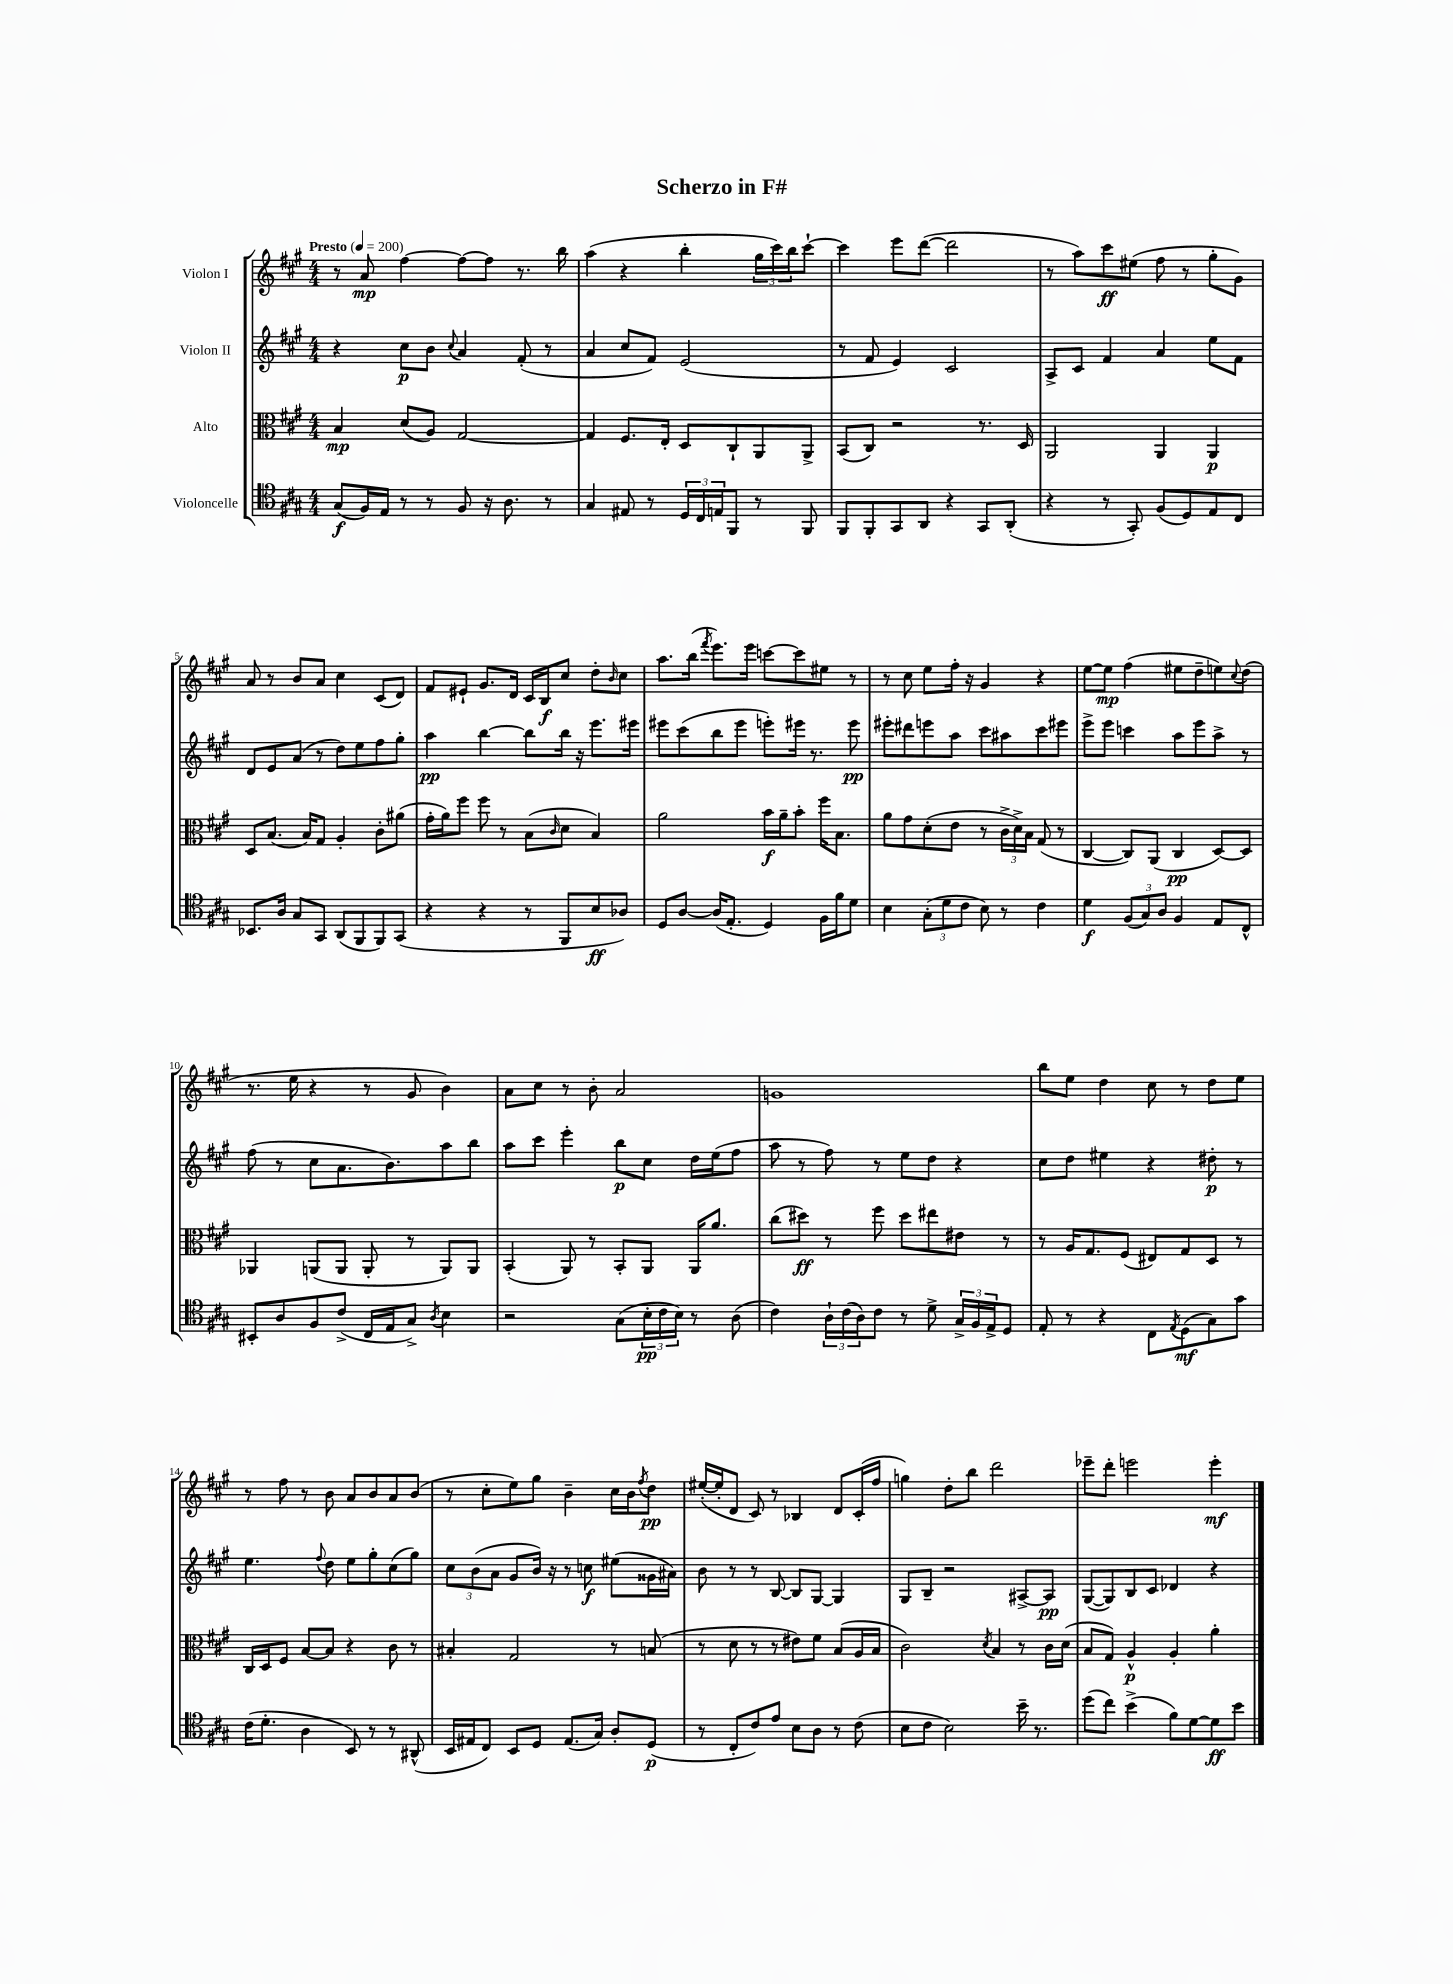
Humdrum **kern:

**kern	**dynam	**kern	**dynam	**kern	**dynam	**kern	**dynam
*part4	*part4	*part3	*part3	*part2	*part2	*part1	*part1
*staff4	*staff4	*staff3	*staff3	*staff2	*staff2	*staff1	*staff1
*I"Violoncelle	*	*I"Alto	*	*I"Violon II	*	*I"Violon I	*
*clefC4	*	*clefC3	*	*clefG2	*	*clefG2	*
*k[f#c#g#]	*	*k[f#c#g#]	*	*k[f#c#g#]	*	*k[f#c#g#]	*
*M4/4	*	*M4/4	*	*M4/4	*	*M4/4	*
*MM200	*	*MM200	*	*MM200	*	*MM200	*
=1	=1	=1	=1	=1	=1	=1	=1
!	!	!	!	!	!	!LO:TX:a:B:t=Presto	!
(8G#/L	f	4B/	mp	4r	.	8r	.
16F#/L)	.	.	.	.	.	8a/	mp
16E/JJ	.	.	.	.	.	.	.
8r	.	(8d/L	.	8cc#\L	p	[4ff#\	.
8r	.	8A/J)	.	8b\J	.	.	.
.	.	.	.	8qqcc#/	.	.	.
8F#/	.	[2G#/	.	4a/	.	8ff#\L_	.
16r	.	.	.	.	.	8ff#\J]	.
8.A\	.	.	.	.	.	.	.
.	.	.	.	(8f#'/	.	8.r	.
8r	.	.	.	8r	.	.	.
.	.	.	.	.	.	16bb\	.
=2	=2	=2	=2	=2	=2	=2	=2
4G#/	.	4G#/]	.	4a/	.	(4aa\	.
8E#X/	.	8.F#/L	.	8cc#/L	.	4r	.
8r	.	.	.	8f#/J)	.	.	.
.	.	16E'/Jk	.	.	.	.	.
24D/LL	.	8D/L	.	(2e/	.	4bb'\	.
24C#/	.	.	.	.	.	.	.
24En/J	.	.	.	.	.	.	.
8FF#/J	.	8C#`/	.	.	.	.	.
8r	.	8AA/	.	.	.	24gg#\LL	.
.	.	.	.	.	.	24ccc#\)	.
.	.	.	.	.	.	24bb\J	.
8FF#/	.	8AA^/J	.	.	.	[8ccc#`\J	.
=3	=3	=3	=3	=3	=3	=3	=3
8FF#/L	.	(8BB/L	.	8r	.	4ccc#\]	.
8FF#'/	.	8C#/J)	.	8f#/	.	.	.
8GG#/	.	2r	.	4e/)	.	8eee\L	.
8AA/J	.	.	.	.	.	([8ddd\J	.
4r	.	.	.	2c#/	.	2ddd\]	.
8GG#/L	.	8.r	.	.	.	.	.
(8AA'/J	.	.	.	.	.	.	.
.	.	16D/	.	.	.	.	.
=4	=4	=4	=4	=4	=4	=4	=4
4r	.	2AA/	.	8A^/L	.	8r	.
.	.	.	.	8c#/J	.	8aa\L)	.
8r	.	.	.	4f#/	.	8ccc#\	ff
8GG#'/)	.	.	.	.	.	(8ee#X\J	.
(8F#/L	.	4AA/	.	4a/	.	8ff#\	.
8D/)	.	.	.	.	.	8r	.
8E/	.	4AA/	p	8ee\L	.	8gg#'\L	.
8C#/J	.	.	.	8f#\J	.	8g#\J)	.
!!LO:LB:g=z
=5	=5	=5	=5	=5	=5	=5	=5
8.BB-X/L	.	8D/L	.	8d/L	.	8a/	.
.	.	(8.B/J	.	8e/	.	8r	.
16A/Jk	.	.	.	.	.	.	.
8G#/L	.	.	.	(8a/J	.	8b/L	.
.	.	16B/KL)	.	.	.	.	.
8GG#/J	.	8G#/J	.	8r	.	8a/J	.
(8AA/L	.	4A'/	.	8dd\L)	.	4cc#\	.
8FF#/	.	.	.	8ee\	.	.	.
8FF#/)	.	8c#'\L	.	8ff#\	.	(8c#/L	.
(8GG#/J	.	(8a#X\J	.	8gg#'\J	.	8d/J)	.
=6	=6	=6	=6	=6	=6	=6	=6
4r	.	16g#'\LL	.	4aa\	pp	8f#/L	.
.	.	16a\J)	.	.	.	.	.
.	.	8ff#\J	.	.	.	8e#X`/J	.
4r	.	8ff#\	.	[4bb\	.	8.g#/L	.
.	.	8r	.	.	.	.	.
.	.	.	.	.	.	16d/Jk	.
8r	.	(8B\L	.	8bb\L]	.	16c#/LL	.
.	.	.	.	.	.	16B/J	f
.	.	16qqc#/	.	.	.	.	.
8FF#/L	.	8d\J	.	16bb\Jk	.	8cc#/J	.
.	.	.	.	16r	.	.	.
8B/	ff	4B/)	.	8.eee\L	.	8dd'\L	.
.	.	.	.	.	.	16qqb/	.
8A-X/J)	.	.	.	.	.	8cc#\J	.
.	.	.	.	16eee#X\Jk	.	.	.
=7	=7	=7	=7	=7	=7	=7	=7
8D/L	.	2a\	.	8eee#X\L	.	8.aa\L	.
[8A/J	.	.	.	(8ccc#\	.	.	.
.	.	.	.	.	.	(16bb\Jk	.
.	.	.	.	.	.	8qfff#/	.
(16A/KL]	.	.	.	8bb\	.	8.eee\L)	.
8.E'/J	.	.	.	.	.	.	.
.	.	.	.	8eee#\J	.	.	.
.	.	.	.	.	.	16eee\Jk	.
4D/)	.	16b\LL	f	8eeen'\L)	.	[8cccn\L	.
.	.	16a~\J	.	.	.	.	.
.	.	8b'\J	.	16eee#X\Jk	.	8ccc\]	.
.	.	.	.	8.r	.	.	.
16F#\LL	.	16ff#\KL	.	.	.	8ee#X\J	.
16f#\J	.	8.B\J	.	.	.	.	.
8d\J	.	.	.	8eee#\	pp	8r	.
=8	=8	=8	=8	=8	=8	=8	=8
4B\	.	8a\L	.	8eee#X'\L	.	8r	.
.	.	8g#\	.	8ddd#X\	.	8cc#\	.
(12G#'\L	.	(8d'\	.	8eeen\	.	8ee\L	.
12d\	.	.	.	.	.	.	.
.	.	8e\J	.	8aa\J	.	16ff#'\Jk	.
12c#\J	.	.	.	.	.	.	.
.	.	.	.	.	.	16r	.
8B\)	.	8r	.	8ccc#\L	.	4g#/	.
8r	.	24c#^\LL	.	8aa#X\	.	.	.
.	.	24d^\)	.	.	.	.	.
.	.	24B\JJ	.	.	.	.	.
4c#\	.	(8G#/	.	8ccc#\	.	4r	.
.	.	8r	.	8eee#X\J	.	.	.
=9	=9	=9	=9	=9	=9	=9	=9
4d\	f	[4C#/	.	8eee^\L	.	[8ee\L	.
.	.	.	.	8eee\J	.	8ee\J]	mp
(12F#/L	.	8C#/L])	.	4cccn\	.	(4ff#\	.
12G#/)	.	.	.	.	.	.	.
.	.	(8AA/J	.	.	.	.	.
12A/J	.	.	.	.	.	.	.
4F#/	.	4C#/	pp	8aa\L	.	8ee#X\L	.
.	.	.	.	8eee\	.	8dd~\	.
8E/L	.	[8D/L)	.	8aa^\J	.	8een\)	.
.	.	.	.	.	.	8qqcc#/	.
8C#^^/J	.	8D/J]	.	8r	.	(8dd\J	.
!!LO:LB:g=z
=10	=10	=10	=10	=10	=10	=10	=10
8BB#X'/L	.	4AA-X/	.	(8ff#\	.	8.r	.
8A/	.	.	.	8r	.	.	.
.	.	.	.	.	.	16ee\	.
8F#/	.	(8AAn/L	.	8cc#\L	.	4r	.
(8c#^/J	.	8AA/J	.	8.a\	.	.	.
16C#/LL	.	8AA'/	.	.	.	8r	.
16E/J	.	.	.	8.b\)	.	.	.
8G#^/J)	.	8r	.	.	.	8g#/	.
8qA/	.	.	.	.	.	.	.
4B\	.	8AA/L)	.	8aa\	.	4b\)	.
.	.	8AA/J	.	8bb\J	.	.	.
=11	=11	=11	=11	=11	=11	=11	=11
2r	.	(4BB'/	.	8aa\L	.	8a\L	.
.	.	.	.	8ccc#\J	.	8cc#\J	.
.	.	8AA/)	.	4eee'\	.	8r	.
.	.	8r	.	.	.	8b'\	.
(8G#\L	.	8BB'/L	.	8bb\L	p	2a/	.
24B'\L	pp	8AA/J	.	8cc#\J	.	.	.
24c#\	.	.	.	.	.	.	.
24B\JJ)	.	.	.	.	.	.	.
8r	.	16AA/KL	.	16dd\LL	.	.	.
.	.	8.a/J	.	(16ee\J	.	.	.
(8A\	.	.	.	8ff#\J	.	.	.
=12	=12	=12	=12	=12	=12	=12	=12
4c#\)	.	(8cc#\L	.	8aa\	.	1gn	.
.	.	8dd#X\J)	ff	8r	.	.	.
24A`\LL	.	8r	.	8ff#\)	.	.	.
(24c#\	.	.	.	.	.	.	.
24A\J)	.	.	.	.	.	.	.
8c#\J	.	8ff#\	.	8r	.	.	.
8r	.	8dd#\L	.	8ee\L	.	.	.
8d^\	.	8ee#X\	.	8dd\J	.	.	.
24G#^/LL	.	8e#X\J	.	4r	.	.	.
24F#/	.	.	.	.	.	.	.
24E^/J	.	.	.	.	.	.	.
8D/J	.	8r	.	.	.	.	.
=13	=13	=13	=13	=13	=13	=13	=13
8E'/	.	8r	.	8cc#\L	.	8bb\L	.
8r	.	16A/KL	.	8dd\J	.	8ee\J	.
.	.	8.G#/	.	.	.	.	.
4r	.	.	.	4ee#X\	.	4dd\	.
.	.	(8F#/J	.	.	.	.	.
8C#\L	.	8E#X/L)	.	4r	.	8cc#\	.
8qE/	.	.	.	.	.	.	.
(8D\	mf	8G#/	.	.	.	8r	.
8G#\)	.	8D/J	.	8dd#X'\	p	8dd\L	.
8g#\J	.	8r	.	8r	.	8ee\J	.
!!LO:LB:g=z
=14	=14	=14	=14	=14	=14	=14	=14
(16c#\KL	.	16C#/LL	.	4.ee\	.	8r	.
8.d'\J	.	16D/J	.	.	.	.	.
.	.	8F#/J	.	.	.	8ff#\	.
4A\	.	[8B/L	.	.	.	8r	.
.	.	.	.	8qqff#/	.	.	.
.	.	8B/J]	.	8dd\	.	8b\	.
8BB/)	.	4r	.	8ee\L	.	8a/L	.
8r	.	.	.	8gg#'\	.	8b/	.
8r	.	8c#\	.	(8cc#\	.	8a/	.
(8AA#X^^/	.	8r	.	8gg#\J)	.	(8b/J	.
=15	=15	=15	=15	=15	=15	=15	=15
16BB/LL	.	4B#X'/	.	12cc#\L	.	8r	.
16E#X/J	.	.	.	.	.	.	.
.	.	.	.	(12b\	.	.	.
8C#/J)	.	.	.	.	.	8cc#'\L	.
.	.	.	.	12a\J	.	.	.
8BB/L	.	2G#/	.	8g#/L	.	8ee\)	.
8D/J	.	.	.	16b/Jk)	.	8gg#\J	.
.	.	.	.	16r	.	.	.
(8.E#/L	.	.	.	8r	.	4b~\	.
.	.	.	.	8ccn\	f	.	.
16G#/Jk)	.	.	.	.	.	.	.
8A'/L	.	8r	.	(8ee#X\L	.	16cc#\LL	.
.	.	.	.	.	.	16b\J	.
.	.	.	.	.	.	8qff#/	.
(8D/J	p	(8Bn/	.	16g##X\L	.	8dd\J	pp
.	.	.	.	16a#X\JJ)	.	.	.
=16	=16	=16	=16	=16	=16	=16	=16
8r	.	8r	.	8b\	.	([16ee#X'/LL	.
.	.	.	.	.	.	16ee#'/J]	.
8C#'/L	.	8d\	.	8r	.	8d/J	.
8c#/)	.	8r	.	8r	.	8c#/)	.
8e/J	.	8r	.	[8B/	.	8r	.
8B\L	.	8e#X\L)	.	8B/L]	.	4B-X/	.
8A\J	.	8f#\J	.	[8G#/J	.	.	.
8r	.	(8B/L	.	4G#/]	.	8d/L	.
(8c#\	.	16A/L	.	.	.	(16c#'/L	.
.	.	16B/JJ	.	.	.	16ff#/JJ	.
=17	=17	=17	=17	=17	=17	=17	=17
8B\L	.	2c#\)	.	8G#/L	.	4ggn\)	.
8c#\J	.	.	.	8B~/J	.	.	.
2B\)	.	.	.	2r	.	8dd'\L	.
.	.	.	.	.	.	8bb\J	.
.	.	8qd/	.	.	.	.	.
.	.	4B/	.	.	.	2ddd\	.
16b~\	.	8r	.	[8A#X^/L	.	.	.
8.r	.	.	.	.	.	.	.
.	.	16c#\LL	.	8A#/J]	pp	.	.
.	.	(16d\JJ	.	.	.	.	.
=18	=18	=18	=18	=18	=18	=18	=18
(8dd\L	.	8B/L	.	([8G#/L	.	8eee-X~\L	.
8cc#\J)	.	8G#/J)	.	8G#/])	.	8ddd'\J	.
(4b^\	.	4A^^/	p	8B/	.	2eeen\	.
.	.	.	.	8c#/J	.	.	.
8f#\L)	.	4A'/	.	4d-X/	.	.	.
[8d\	.	.	.	.	.	.	.
8d\]	ff	4a'\	.	4r	.	4eee'\	mf
8b\J	.	.	.	.	.	.	.
==	==	==	==	==	==	==	==
*-	*-	*-	*-	*-	*-	*-	*-
